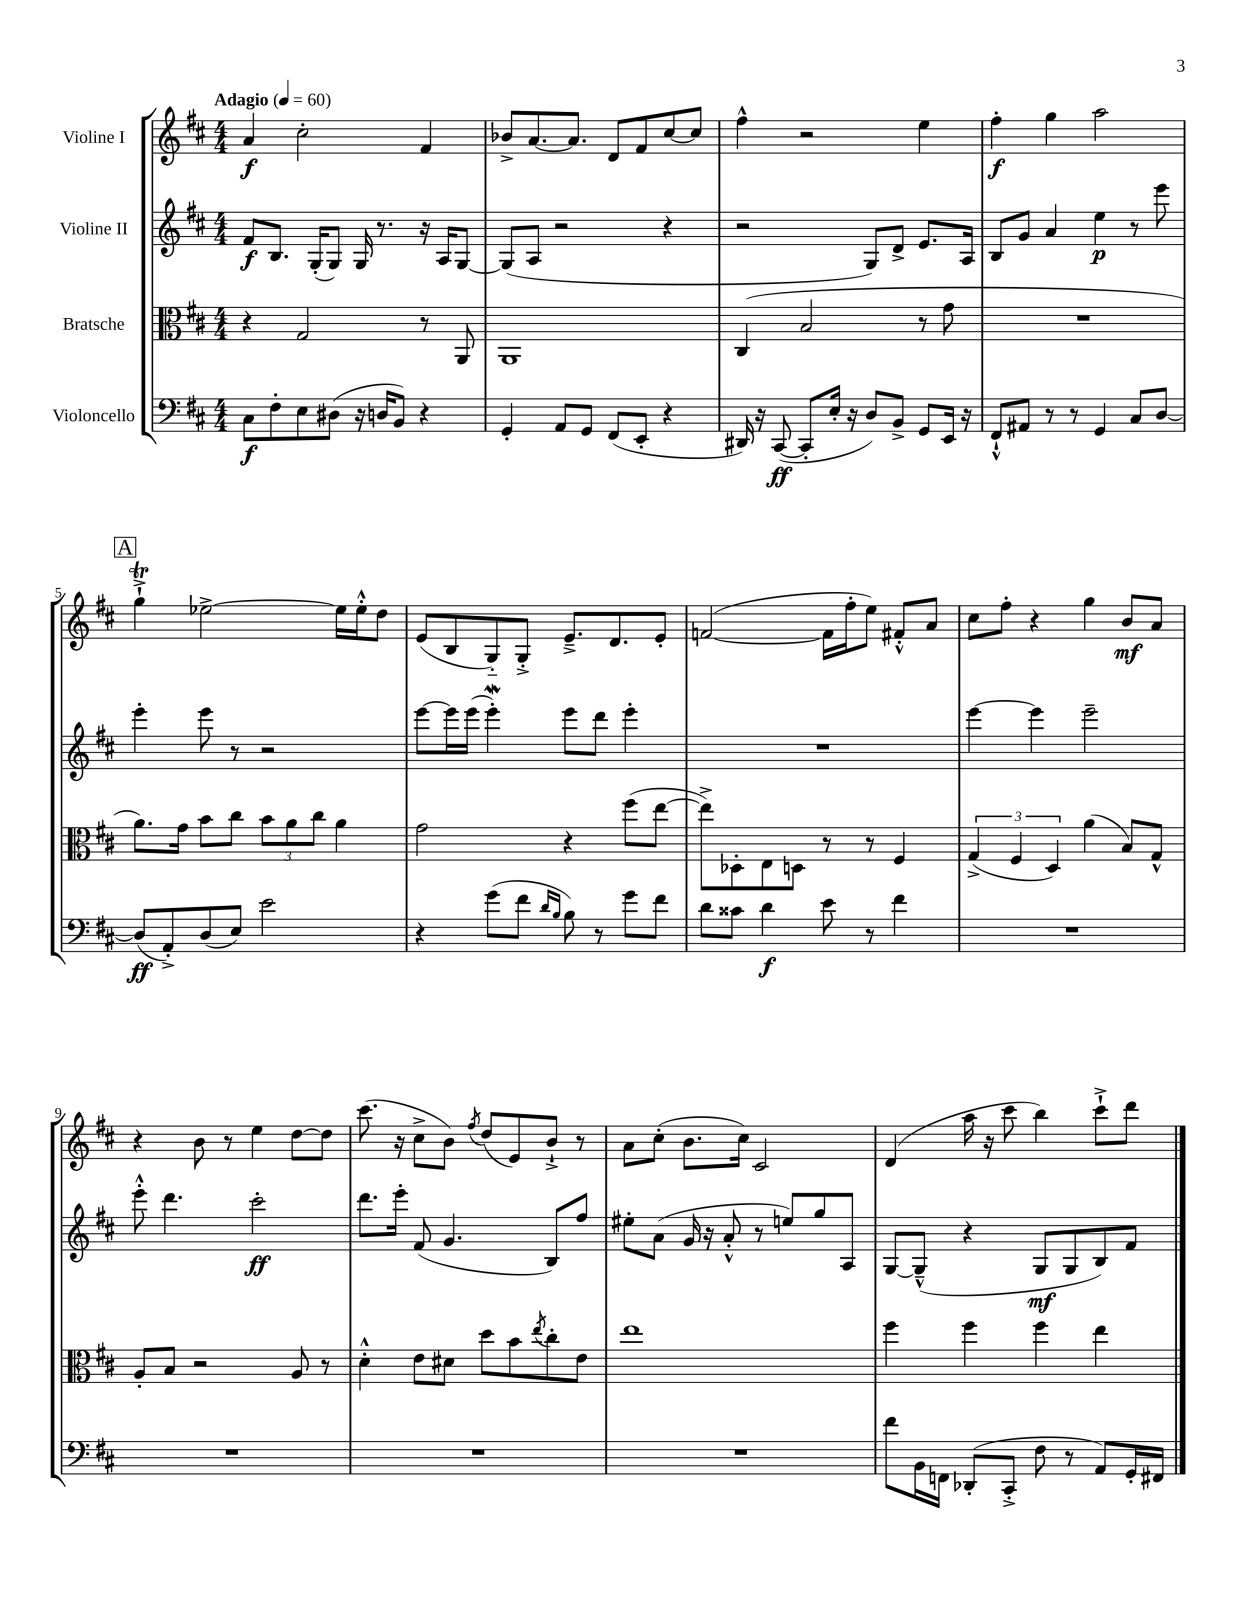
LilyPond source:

<<
\new StaffGroup <<
\new Staff = "s0" \with { instrumentName = "Violine I" } {
    \clef treble \key d \major \numericTimeSignature \time 4/4 \tempo "Adagio" 4 = 60
    a'4\f cis''2-. fis'4 |
    bes'8-> a'8.~ a'8. d'8 fis'8 cis''8~ cis''8 |
    fis''4-^ r2 e''4 |
    fis''4-.\f g''4 a''2 |
    \mark \markup { \box "A" } g''4-!->\trill ees''2~-> ees''16 ees''16-.-^ d''8 |
    e'8( b8 g8-_) g8-.-> e'8.---> d'8. e'8-. |
    f'2~( f'16 fis''16-. e''8) fis'8-.-^ a'8 |
    cis''8 fis''8-. r4 g''4 b'8\mf a'8 |
    r4 b'8 r8 e''4 d''8~ d''8 |
    cis'''8.( r16 cis''8-> b'8) \acciaccatura { fis''8 } d''8( e'8) b'8-!-> r8 |
    a'8 cis''8-.( b'8. cis''16) cis'2 |
    d'4( a''16 r16 cis'''8 b''4) cis'''8-!-> d'''8 \bar "|." |
}
\new Staff = "s1" \with { instrumentName = "Violine II" } {
    \clef treble \key d \major \numericTimeSignature \time 4/4
    fis'8\f b8. g16-.( g8) g16 r8. r16 a16 g8~ |
    g8( a8 r2 r4 |
    r2 g8) d'8-> e'8. a16 |
    b8 g'8 a'4 e''4\p r8 e'''8 |
    \mark \markup { \box "A" } e'''4-. e'''8 r8 r2 |
    e'''8~ e'''16 e'''16( e'''4-.\mordent) e'''8 d'''8 e'''4-. |
    R1 |
    e'''4~ e'''4 e'''2-- |
    e'''8-.-^ d'''4. cis'''2-.\ff |
    d'''8. e'''16-. fis'8( g'4. b8) fis''8 |
    eis''8-. a'8( g'16 r16 a'8-.-^ r8 e''8) g''8 a8 |
    g8~ g8---^( r4 g8\mf g8 b8) fis'8 \bar "|." |
}
\new Staff = "s2" \with { instrumentName = "Bratsche" } {
    \clef alto \key d \major \numericTimeSignature \time 4/4
    r4 g2 r8 a,8 |
    a,1 |
    cis4( b2 r8 g'8 |
    R1 |
    \mark \markup { \box "A" } a'8.) g'16 b'8 cis''8 \tuplet 3/2 { b'8 a'8 cis''8 } a'4 |
    g'2 r4 fis''8( e''8~ |
    e''8->) des8-. e8 d8 r8 r8 fis4 |
    \tuplet 3/2 { g4->( fis4 d4) } a'4( b8) g8-^ |
    a8-. b8 r2 a8 r8 |
    d'4-.-^ e'8 dis'8 d''8 b'8 \acciaccatura { e''8 } cis''8-. e'8 |
    e''1 |
    fis''4 fis''4 fis''4 e''4 \bar "|." |
}
\new Staff = "s3" \with { instrumentName = "Violoncello" } {
    \clef bass \key d \major \numericTimeSignature \time 4/4
    cis8\f fis8-. e8 dis8( r16 d16 b,8) r4 |
    g,4-. a,8 g,8 fis,8( e,8-. r4 |
    dis,16) r16 cis,8~\ff( cis,8-. e16-. r16 d8) b,8-> g,8 e,16 r16 |
    fis,8-!-^ ais,8 r8 r8 g,4 cis8 d8~ |
    \mark \markup { \box "A" } d8\ff( a,8-.->) d8( e8) e'2 |
    r4 g'8( fis'8 \grace { d'16 b16 } b8) r8 g'8 fis'8 |
    d'8 cisis'8 d'4\f e'8 r8 fis'4 |
    R1 |
    R1 |
    R1 |
    R1 |
    fis'8 b,16 f,16 des,8-.( cis,8-.-> fis8 r8 a,8) g,16-. fis,16 \bar "|." |
}
>>
>>
